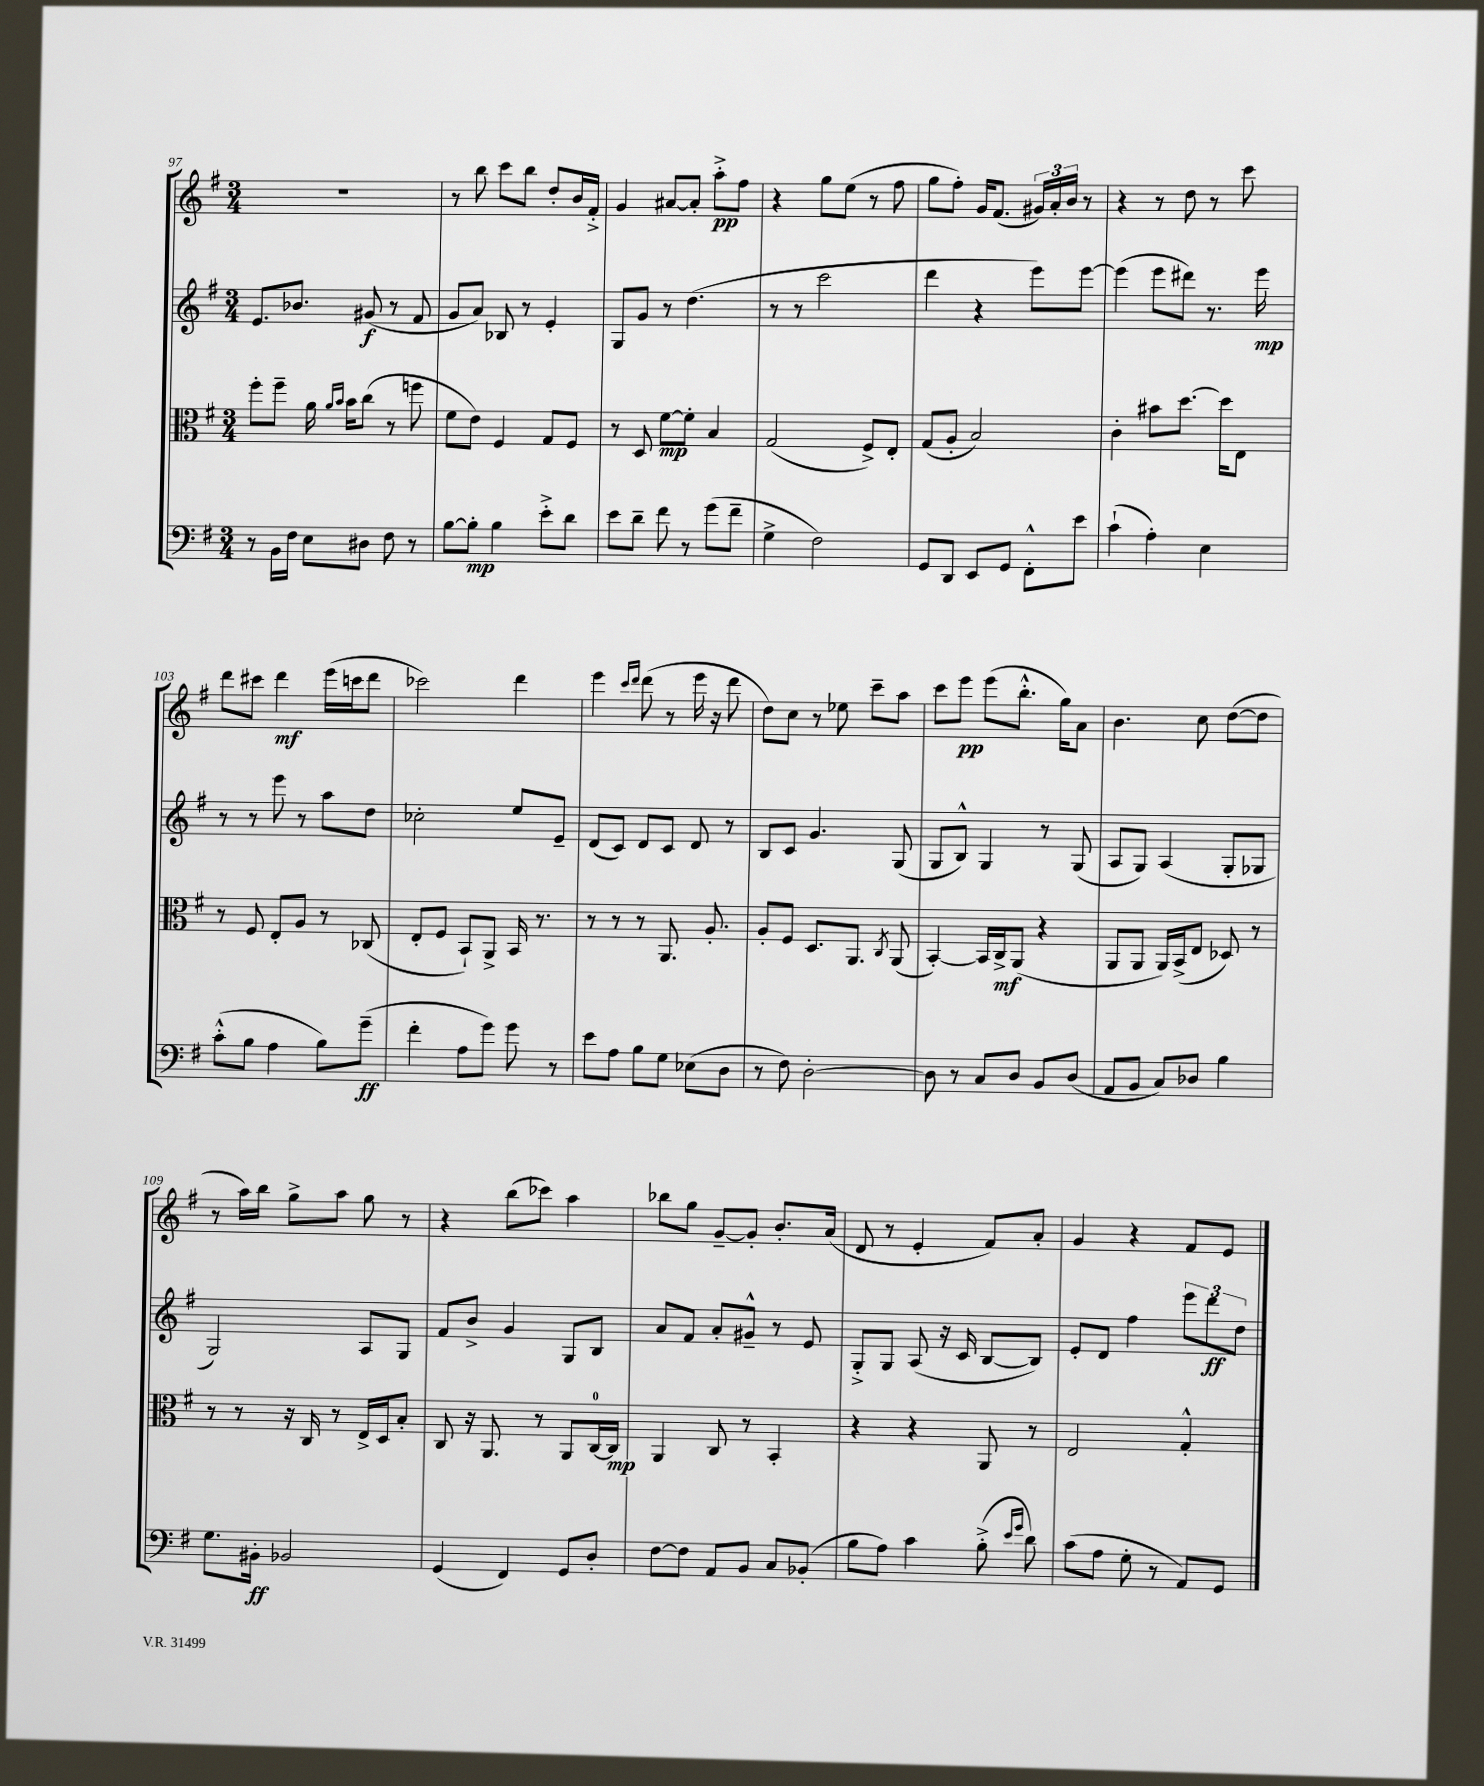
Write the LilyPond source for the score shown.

<<
\new StaffGroup <<
\new Staff = "s0" {
    \clef treble \key g \major \numericTimeSignature \time 3/4
    \autoBeamOff R2. |
    r8 b''8 c'''8[ b''8] d''8[-. b'16 fis'16]-.-> |
    g'4 ais'8[~ ais'8]-. a''8[-.->\pp fis''8] |
    r4 g''8[ e''8]( r8 fis''8 |
    g''8[ fis''8]-.) g'16[ fis'8.]( \tuplet 3/2 { gis'16[) a'16-. b'16] } r8 |
    r4 r8 d''8 r8 c'''8 |
    d'''8[ cis'''8] d'''4\mf e'''16[( c'''16 d'''8] |
    ces'''2) d'''4 |
    e'''4 \grace { c'''16[ d'''16] } d'''8( r8 e'''16 r16 d'''8 |
    d''8[) c''8] r8 ees''8 c'''8[-- a''8] |
    c'''8[ e'''8]\pp e'''8[( b''8.]-.-^ g''16[) a'8] |
    b'4. c''8 d''8[~( d''8] |
    r8 a''16[) b''16] g''8[-> a''8] g''8 r8 |
    r4 b''8[( ces'''8]) a''4 |
    bes''8[ g''8] g'8[~-- g'8]-. b'8.[-. a'16]( |
    d'8 r8 e'4-. fis'8[) a'8]-. |
    g'4 r4 fis'8[ e'8] \bar "|." |
}
\new Staff = "s1" {
    \clef treble \key g \major \numericTimeSignature \time 3/4
    \autoBeamOff e'8.[ bes'8.] gis'8\f( r8 fis'8 |
    g'8[ a'8]) bes8 r8 e'4-. |
    g8[ g'8] r8 d''4.( |
    r8 r8 c'''2 |
    d'''4 r4 e'''8[) e'''8]~ |
    e'''4( e'''8[ dis'''8]) r8. e'''16\mp |
    r8 r8 e'''8 r8 a''8[ d''8] |
    ces''2-. e''8[ e'8]-- |
    d'8[( c'8]) d'8[ c'8] d'8 r8 |
    b8[ c'8] g'4. g8( |
    g8[ b8]-^) g4 r8 g8( |
    a8[ g8]) a4( g8[-. ges8] |
    g2) a8[ g8] |
    fis'8[ b'8]-> g'4 g8[ b8] |
    a'8[ fis'8] a'8[-. gis'8]---^ r8 e'8 |
    g8[-.-> g8] a8( r16 c'16 b8[~ b8]) |
    e'8[-. d'8] fis''4 \tuplet 3/2 { e'''8[ d'''8\ff d''8] } \bar "|." |
}
\new Staff = "s2" {
    \clef alto \key g \major \numericTimeSignature \time 3/4
    \autoBeamOff fis''8[-. fis''8]-- a'16 \grace { a'16[ b'16] } b'16[ c''8]( r8 f''8 |
    fis'8[ e'8]) fis4 g8[ fis8] |
    r8 d8 fis'8[~\mp fis'8]-. b4 |
    g2( fis8[->) e8]-. |
    g8[( a8]-. b2) |
    c'4-. bis'8[ d''8.]~ d''16[ e8] |
    r8 fis8 e8[-. a8] r8 ces8( |
    e8[-. fis8] b,8[-!) a,8]-> b,16 r8. |
    r8 r8 r8 a,8. a8.-. |
    a8[-. fis8] d8.[ a,8.] \acciaccatura { c8 } a,8( |
    b,4~-.) b,16[ c16->\mf a,8]( r4 |
    a,8[ a,8] a,16[) b,16->( e8] des8) r8 |
    r8 r8 r16 c16 r8 e16[-> d16 b8]-. |
    c8 r16 a,8. r8 a,8[ c16-0~ c16]\mp |
    a,4 c8 r8 b,4-. |
    r4 r4 a,8 r8 |
    e2 g4-.-^ \bar "|." |
}
\new Staff = "s3" {
    \clef bass \key g \major \numericTimeSignature \time 3/4
    \autoBeamOff r8 b,16[ fis16] e8[ dis8] fis8 r8 |
    b8[~ b8]-.\mp b4 e'8[-.-> d'8] |
    e'8[ d'8]-- fis'8 r8 g'8[( fis'8]-- |
    g4-> fis2) |
    g,8[ d,8] e,8[ g,8] fis,8[-.-^ e'8] |
    c'4-!( a4-.) e4 |
    c'8[-.-^( b8] a4 b8[) g'8]--\ff( |
    fis'4-. a8[ g'8]) g'8 r8 |
    e'8[ a8] b8[ g8] ees8[( d8] |
    r8 fis8) d2~-. |
    d8 r8 c8[ d8] b,8[ d8]( |
    a,8[ b,8] c8[) des8] b4 |
    g8.[ bis,16]-.\ff bes,2 |
    g,4( fis,4) g,8[ d8]-. |
    fis8[~ fis8] a,8[ b,8] c8[ bes,8]-.( |
    b8[ a8]) c'4 b8-.->( \grace { e'16[ g'16] } d'8) |
    c'8[( a8] g8-. r8 a,8[) g,8] \bar "|." |
}
>>
>>
\layout { \context { \Score currentBarNumber = #97 } }
